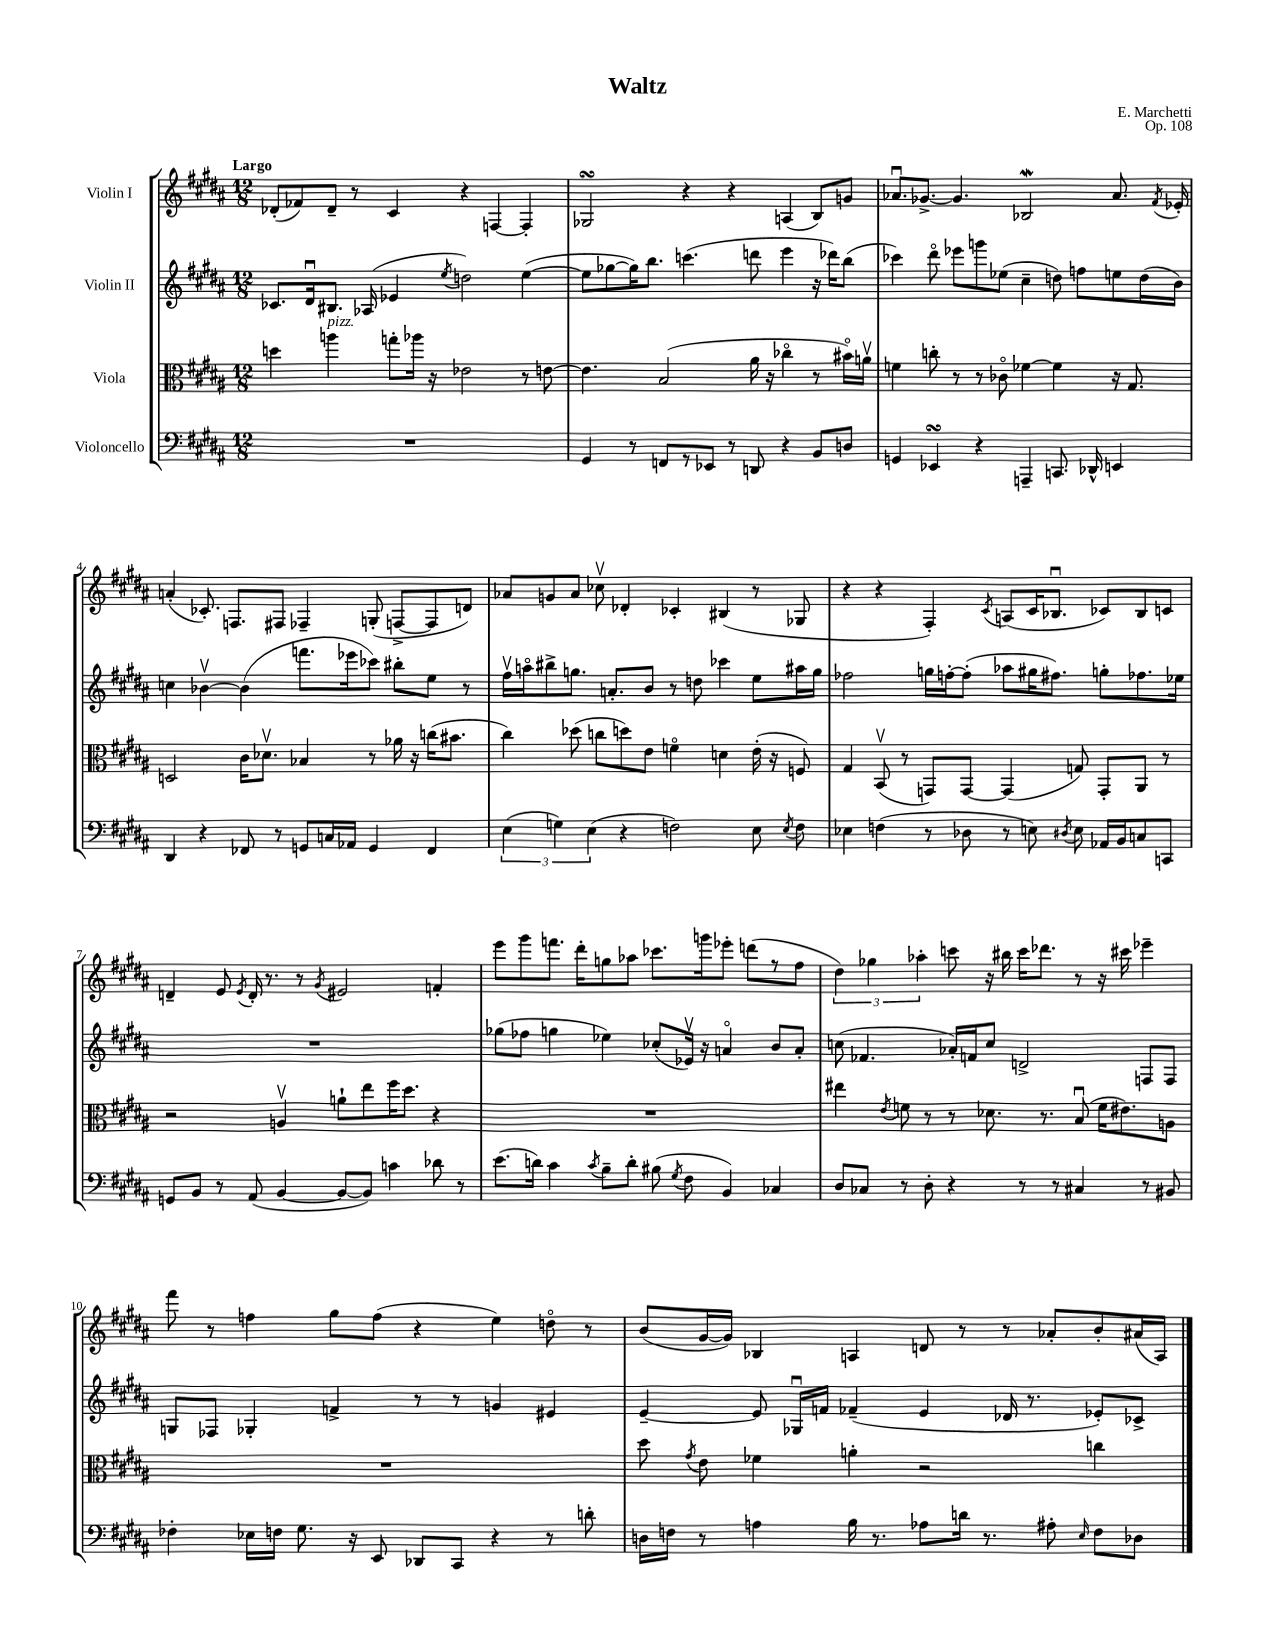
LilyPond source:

\header { title = "Waltz" composer = "E. Marchetti" opus = "Op. 108" }
<<
\new StaffGroup <<
\new Staff = "s0" \with { instrumentName = "Violin I" } {
    \clef treble \key b \major \numericTimeSignature \time 12/8 \tempo "Largo"
    \autoBeamOff des'8[-.( fes'8) des'8]-- r8 cis'4 r4 f4~ f4-. |
    ges2\turn r4 r4 a4( b8[) g'8] |
    aes'8.[\downbow ges'8.]~-> ges'4. bes2\mordent aes'8. \acciaccatura { fis'8 } ees'16-. |
    a'4-.( ces'8.-.) f8.[ fis8] fes4-- g8-.( f8[~-> f8 d'8]) |
    aes'8[ g'8 aes'8] ces''8\upbow des'4-. ces'4-. bis4( r8 ges8 |
    r4 r4 fis4-.) \acciaccatura { cis'8 } a8[( cis'16 bes8.]\downbow ces'8[) bes8 c'8] |
    d'4-- e'8 \acciaccatura { e'8 } d'16-. r8. r8 \acciaccatura { gis'8 } eis'2 f'4-. |
    e'''8[ gis'''8 f'''8.] dis'''16[-. g''8 aes''8] ces'''8.[ g'''16 ees'''8]-. d'''8[( r8 fis''8] |
    \tuplet 3/2 { dis''4) ges''4 aes''4-. } c'''8 r16 bis''16 c'''16[ des'''8.] r8 r16 cis'''16 ees'''4-- |
    fis'''8 r8 f''4 gis''8[ f''8]( r4 e''4) d''8\flageolet r8 |
    b'8[( gis'16~ gis'16]) bes4 a4 d'8 r8 r8 aes'8[-. b'8-. ais'16( a16]) \bar "|." |
}
\new Staff = "s1" \with { instrumentName = "Violin II" } {
    \clef treble \key b \major \numericTimeSignature \time 12/8
    \autoBeamOff ces'8.[ dis'16\downbow bis8.] aes16( ees'4 \acciaccatura { e''8 } d''2) e''4~( |
    e''8[ ges''8~ ges''16) b''8.] c'''4.( d'''8 e'''4 r16 des'''16[) b''8]( |
    ces'''4) dis'''8\flageolet ees'''8[ g'''8 ees''8]( cis''4-- d''8) f''8[ e''8 d''16( b'16]) |
    c''4 bes'4~\upbow bes'4( f'''8.[ ees'''16 ces'''8]) bis''8[-. e''8] r8 |
    fis''16[\upbow a''16\flageolet bis''8-> g''8.] a'8.[-. b'8] r8 d''8 ces'''4 e''8[ ais''16 g''16] |
    fes''2 g''16[ f''16~-. f''8]-.( aes''8[ gis''16 fis''8.]) g''8[-. fes''8. ees''16] |
    R1. |
    ges''8[( fes''8] g''4 ees''4) ces''8[-.( ees'16]\upbow) r16 a'4\flageolet b'8[ a'8]-. |
    c''8( fes'4. aes'16[-.) f'16 c''8] d'2-> f8[ f8] |
    g8[ fes8] ges4-. f'4-> r8 r8 g'4 eis'4 |
    e'4~-- e'8 ges16[\downbow f'16] fes'4--( e'4 des'16 r8. ees'8[-.) ces'8]-> \bar "|." |
}
\new Staff = "s2" \with { instrumentName = "Viola" } {
    \clef alto \key b \major \numericTimeSignature \time 12/8
    \autoBeamOff d''4 a''4^\markup { \italic "pizz." } g''8[-. aes''16] r16 ees'2 r8 e'8~ |
    e'4. b2( ais'16 r16 ces''4\flageolet r8 bis'16[\flageolet) a'16]\upbow |
    f'4 c''8-. r8 r8 ces'8\flageolet fes'4~ fes'4 r16 gis8. |
    d2 cis'16[ des'8.]\upbow bes4 r8 aes'16 r16 c''16[( bis'8.] |
    cis''4) des''8( c''8[ d''8) e'8] f'4\flageolet d'4 e'16-.( r16 f8) |
    gis4 b,8\upbow( r8 g,8[) g,8]~ g,4( g8) g,8[-. ais,8] r8 |
    r2 a4\upbow a'8[-! e''8 fis''16 dis''8.] r4 |
    R1. |
    eis''4 \acciaccatura { e'8 } f'8 r8 r8 des'8. r8. b8\downbow( f'16[ eis'8.) a8] |
    R1. |
    dis''8 \acciaccatura { gis'8 } e'8 fes'4 a'4-. r2 c''4 \bar "|." |
}
\new Staff = "s3" \with { instrumentName = "Violoncello" } {
    \clef bass \key b \major \numericTimeSignature \time 12/8
    \autoBeamOff R1. |
    gis,4 r8 f,8[ r8 ees,8] r8 d,8 r4 b,8[ d8] |
    g,4 ees,4\turn r4 a,,4-- c,8. des,16-^ e,4 |
    dis,4 r4 fes,8 r8 g,8[ c16 aes,16] g,4 fes,4 |
    \tuplet 3/2 { e4( g4) e4( } r4 f2) e8 \acciaccatura { e8 } f8 |
    ees4 f4( r8 des8 r8 e8) \acciaccatura { dis8 } e8 aes,16[ b,16 c8 c,8] |
    g,8[ b,8] r8 ais,8( b,4~ b,8[~ b,8]) c'4 des'8 r8 |
    e'8.[( d'16]) cis'4 \acciaccatura { cis'8 } b8[-- d'8]-. bis8( \acciaccatura { gis8 } fis8 b,4) ces4 |
    dis8[ ces8] r8 dis8-. r4 r8 r8 cis4 r8 bis,8 |
    fes4-. ees16[ f16] gis8. r16 e,8 des,8[ cis,8] r4 r8 d'8-. |
    d16[ f16] r8 a4 b16 r8. aes8[ d'16] r8. ais8-. \grace { e16 } f8[ des8] \bar "|." |
}
>>
>>
